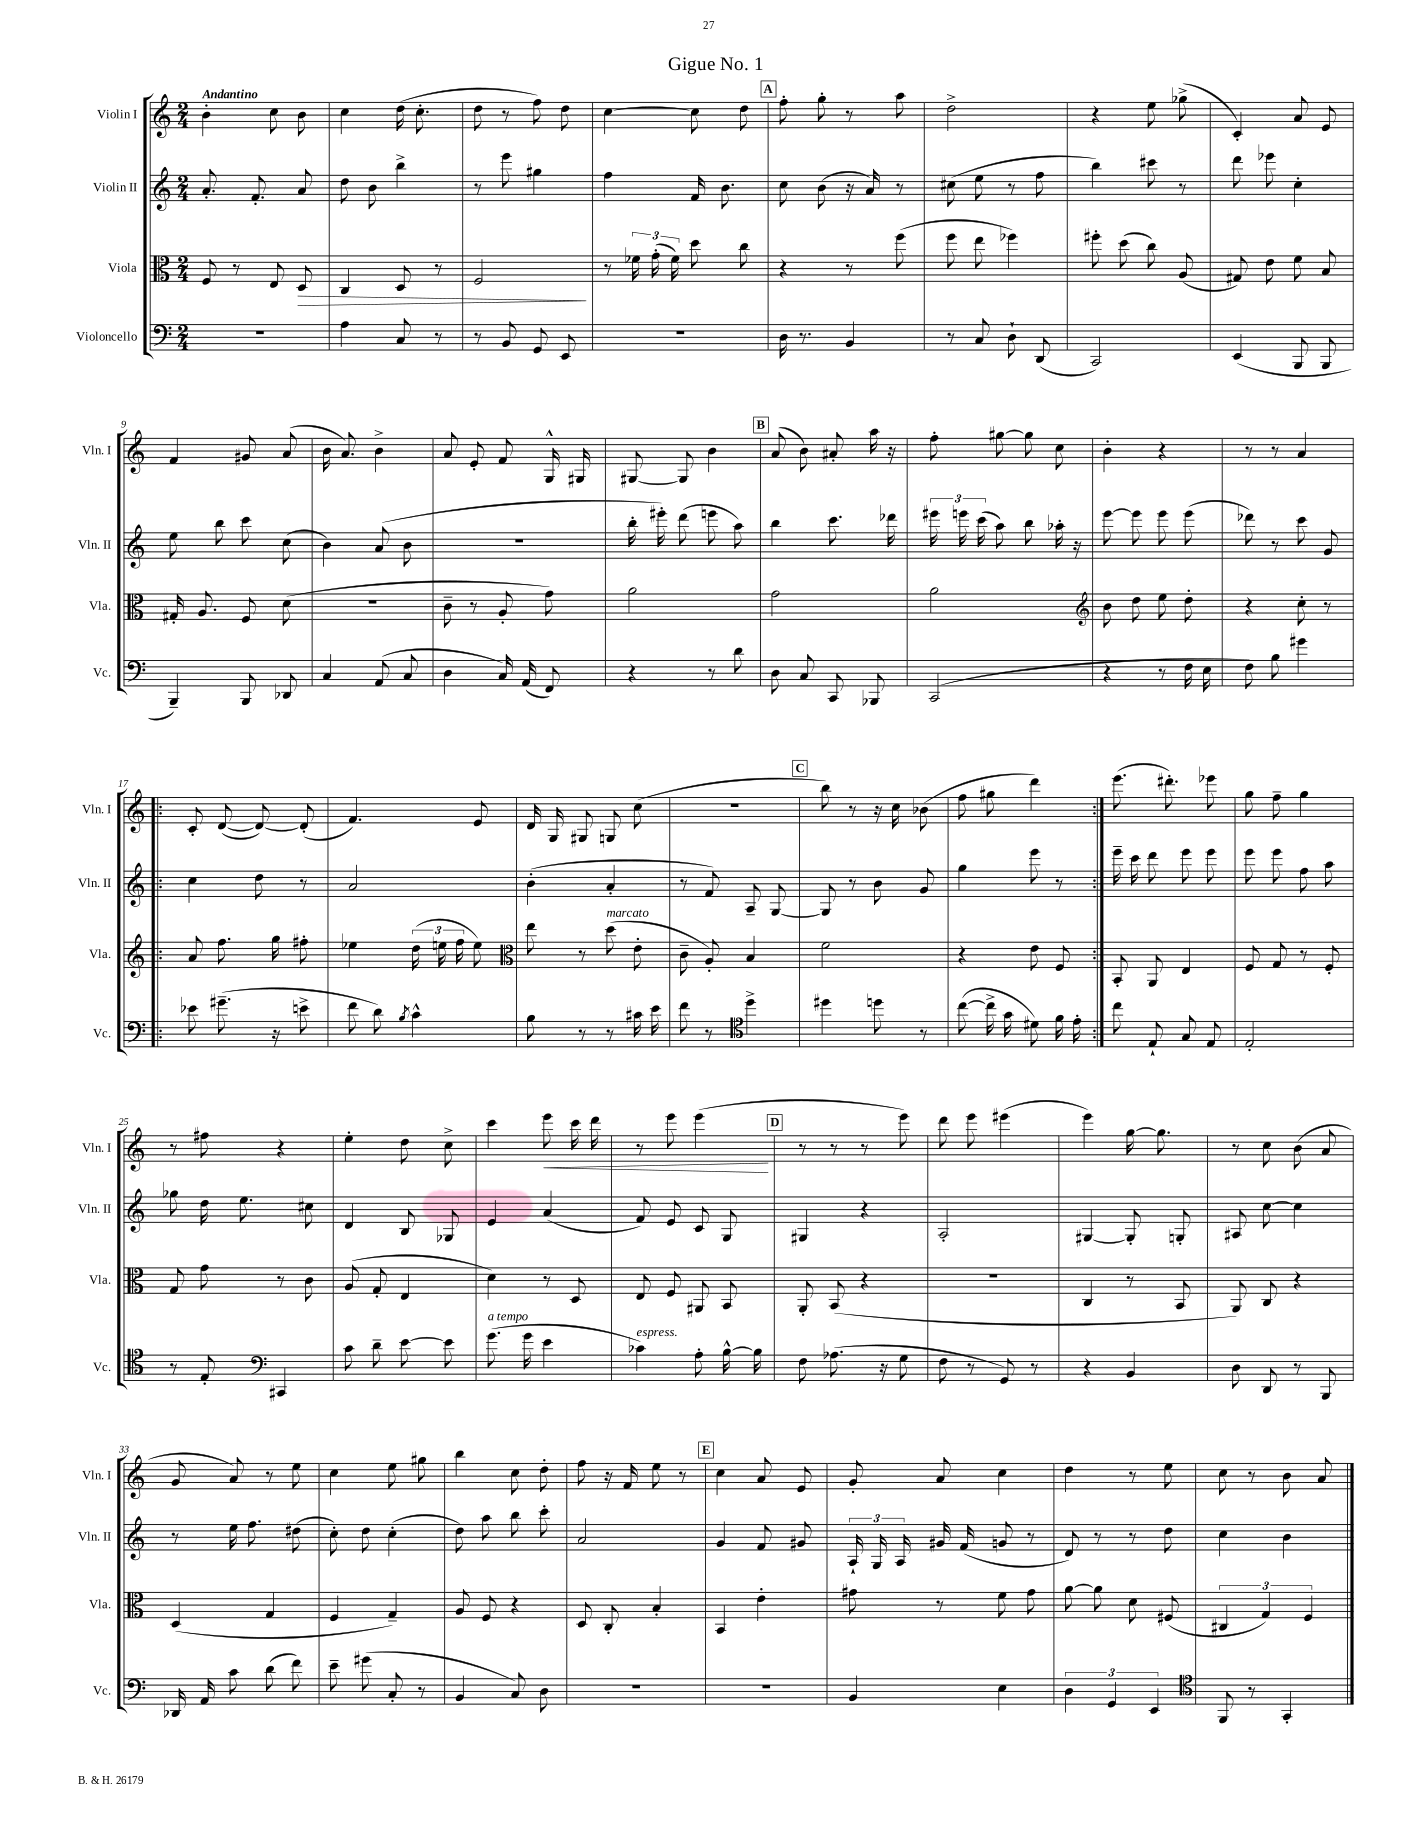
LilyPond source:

\header { title = "Gigue No. 1" }
<<
\new StaffGroup <<
\new Staff = "s0" \with { instrumentName = "Violin I" shortInstrumentName = "Vln. I" } {
    \clef treble \key c \major \numericTimeSignature \time 2/4 \tempo "Andantino"
    \autoBeamOff b'4-. c''8 b'8 |
    c''4 d''16( c''8.-. |
    d''8 r8 f''8) d''8 |
    c''4~ c''8 d''8 |
    \mark \markup { \box "A" } f''8-. g''8-. r8 a''8 |
    d''2-> |
    r4 e''8 ges''8->( |
    c'4-.) a'8 e'8 |
    f'4 gis'8 a'8( |
    b'16 a'8.) b'4-> |
    a'8 e'8-. f'8 g16-^ gis16 |
    gis8~ gis8 b'4 |
    \mark \markup { \box "B" } a'8( b'8) ais'8-. a''16 r16 |
    f''8-. gis''8~ gis''8 c''8 |
    b'4-. r4 |
    r8 r8 a'4 |
    \repeat volta 2 { c'8-. d'8~( d'8~) d'8-.( |
    f'4.) e'8 |
    d'16 g16 gis8 g8 c''8( |
    R2 |
    \mark \markup { \box "C" } b''8) r8 r16 c''16 bes'8( |
    f''8 gis''8 d'''4) | }
    e'''8.( dis'''8.-.) ees'''8 |
    g''8 f''8-- g''4 |
    r8 fis''8 r4 |
    e''4-. d''8 c''8-> |
    c'''4 e'''8\< c'''16 d'''16 |
    r8 e'''8 e'''4\!( |
    \mark \markup { \box "D" } r8 r8 r8 e'''8) |
    d'''8 e'''8 eis'''4( |
    e'''4) g''16~ g''8. |
    r8 c''8 b'8( a'8 |
    g'8 a'8) r8 e''8 |
    c''4 e''8 gis''8 |
    b''4 c''8 d''8-. |
    f''8 r16 f'16 e''8 r8 |
    \mark \markup { \box "E" } c''4 a'8 e'8 |
    g'8-. a'8 c''4 |
    d''4 r8 e''8 |
    c''8 r8 b'8 a'8 \bar "|." |
}
\new Staff = "s1" \with { instrumentName = "Violin II" shortInstrumentName = "Vln. II" } {
    \clef treble \key c \major \numericTimeSignature \time 2/4
    \autoBeamOff a'8.-. f'8.-. a'8 |
    d''8 b'8 b''4-> |
    r8 e'''8 gis''4 |
    f''4 f'16 b'8. |
    \mark \markup { \box "A" } c''8 b'8( r16 a'16) r8 |
    cis''8( e''8 r8 f''8 |
    b''4) cis'''8 r8 |
    d'''8 ees'''8 c''4-. |
    e''8 b''8 c'''8 c''8( |
    b'4) a'8( b'8 |
    R2 |
    b''16-. eis'''16-.) d'''8( e'''8 a''8) |
    \mark \markup { \box "B" } b''4 c'''8. des'''16 |
    \tuplet 3/2 { eis'''16 e'''16 c'''16( } a''8) b''8 aes''16-. r16 |
    e'''8~ e'''8 e'''8 e'''8( |
    des'''8) r8 c'''8 g'8 |
    \repeat volta 2 { c''4 d''8 r8 |
    a'2 |
    b'4-.( a'4-. |
    r8 f'8) a8-- g8~ |
    \mark \markup { \box "C" } g8 r8 b'8 g'8 |
    g''4 e'''8 r8 | }
    e'''16-- c'''16 d'''8 e'''8 e'''8 |
    e'''8 e'''8 f''8 a''8 |
    ges''8 d''16 e''8. cis''8 |
    d'4 b8 ges8 |
    e'4 a'4( |
    f'8) e'8 c'8 g8 |
    \mark \markup { \box "D" } gis4 r4 |
    a2-. |
    gis4~ gis8-. g8-. |
    ais8 c''8~ c''4 |
    r8 e''16 f''8. dis''8( |
    c''8-.) d''8 c''4-.( |
    d''8) a''8 b''8 c'''8-. |
    a'2 |
    \mark \markup { \box "E" } g'4 f'8 gis'8 |
    \tuplet 3/2 { a16-! g16 a16 } gis'16 f'16( g'8 r8 |
    d'8) r8 r8 d''8 |
    c''4 b'4 \bar "|." |
}
\new Staff = "s2" \with { instrumentName = "Viola" shortInstrumentName = "Vla." } {
    \clef alto \key c \major \numericTimeSignature \time 2/4
    \autoBeamOff f8 r8 e8 d8\> |
    c4 d8 r8 |
    f2\! |
    r8 \tuplet 3/2 { fes'16 g'16-.( fes'16) } d''8 c''8 |
    \mark \markup { \box "A" } r4 r8 f''8( |
    f''8 e''8 fes''4) |
    fis''8-. d''8( c''8) a8( |
    gis8) e'8 f'8 b8 |
    gis16-. a8. f8 d'8( |
    R2 |
    c'8-- r8 a8-. g'8) |
    a'2 |
    \mark \markup { \box "B" } g'2 |
    a'2 |
    \clef treble b'8 d''8 e''8 d''8-. |
    r4 c''8-. r8 |
    \repeat volta 2 { a'8 f''8. g''16 fis''8-. |
    ees''4 \tuplet 3/2 { d''16( e''16 f''16 } e''8) |
    \clef alto e''8 r8 d''8^\markup { \italic "marcato" }( e'8-. |
    c'8-- a8-.) b4 |
    \mark \markup { \box "C" } f'2 |
    r4 e'8 f8 | }
    b,8-. a,8 e4 |
    f8 g8 r8 f8-. |
    g8 g'8 r8 c'8 |
    a8( g8-. e4 |
    d'4) r8 d8 |
    e8 f8 ais,8 b,8 |
    \mark \markup { \box "D" } a,8-. b,8( r4 |
    r2 |
    c4 r8 b,8 |
    a,8) c8 r4 |
    d4( g4 |
    f4 g4--) |
    a8 f8 r4 |
    d8 c8-. b4-. |
    \mark \markup { \box "E" } b,4 e'4-. |
    gis'8 r8 f'8 gis'8 |
    a'8~ a'8 d'8 fis8( |
    \tuplet 3/2 { cis4 g4) f4 } \bar "|." |
}
\new Staff = "s3" \with { instrumentName = "Violoncello" shortInstrumentName = "Vc." } {
    \clef bass \key c \major \numericTimeSignature \time 2/4
    \autoBeamOff R2 |
    a4 c8 r8 |
    r8 b,8 g,8 e,8 |
    R2 |
    \mark \markup { \box "A" } d16 r8. b,4 |
    r8 c8 d8-! d,8( |
    c,2) |
    e,4( b,,8 b,,8 |
    b,,4--) b,,8 des,8 |
    c4 a,8( c8 |
    d4 c16) a,16( f,8) |
    r4 r8 d'8 |
    \mark \markup { \box "B" } d8 c8 c,8 bes,,8 |
    c,2( |
    r4 r8 f16 e16 |
    f8) b8 gis'4 |
    \repeat volta 2 { ees'8 gis'8.--( r16 e'8-> |
    f'8 d'8) \acciaccatura { b8 } c'4-^ |
    b8 r8 r8 cis'16 e'16 |
    f'8 r8 \clef tenor d''4-> |
    \mark \markup { \box "C" } dis''4 d''8 r8 |
    c''8~( c''16-> g'16 dis'8) f'16 e'16-. | }
    c''8 e8-! g8 e8 |
    e2-. |
    r8 e8-. \clef bass cis,4 |
    c'8 d'8-- e'8~ e'8 |
    g'8.^\markup { \italic "a tempo" }( g'16 e'4 |
    ces'4^\markup { \italic "espress." }) a8-. b16~-^ b16 |
    \mark \markup { \box "D" } f8 aes8.( r16 g8 |
    f8 r8 g,8) r8 |
    r4 b,4 |
    d8 d,8 r8 b,,8 |
    des,16 a,16 c'8 d'8( f'8) |
    e'8-- gis'8( c8-. r8 |
    b,4 c8) d8 |
    R2 |
    \mark \markup { \box "E" } R2 |
    b,4 e4 |
    \tuplet 3/2 { d4 g,4 e,4 } |
    \clef tenor f,8 r8 g,4-. \bar "|." |
}
>>
>>
